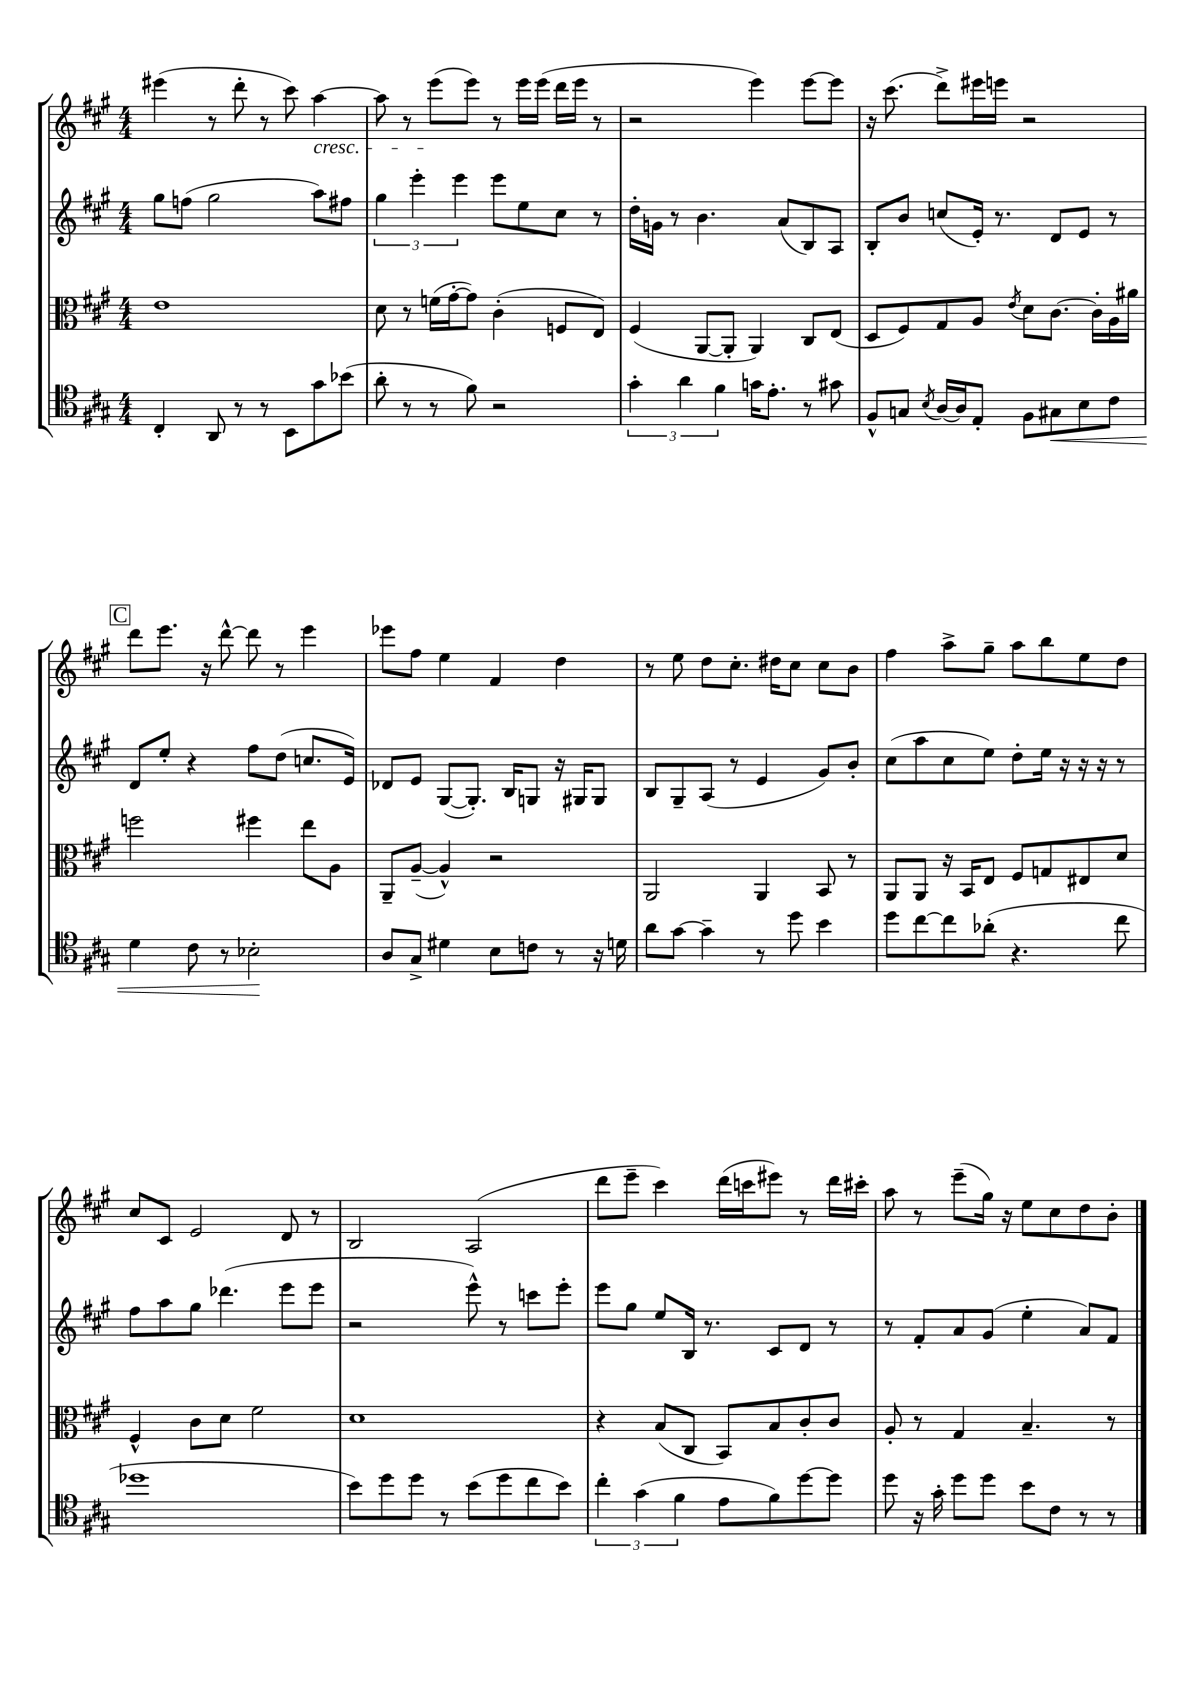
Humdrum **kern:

**kern	**dynam	**kern	**kern	**kern
*part4	*part4	*part3	*part2	*part1
*staff4	*staff4	*staff3	*staff2	*staff1
*clefC4	*	*clefC3	*clefG2	*clefG2
*k[f#c#g#]	*	*k[f#c#g#]	*k[f#c#g#]	*k[f#c#g#]
*M4/4	*	*M4/4	*M4/4	*M4/4
=65	=65	=65	=65	=65
4C#'/	.	1e	8gg#\L	(4eee#X\
.	.	.	(8ffn\J	.
8AA/	.	.	2gg#\	8r
8r	.	.	.	8ddd'\
8r	.	.	.	8r
8BB\L	.	.	.	8ccc#\)
!	!	!	!	!LO:TX:b:i:t=cresc.
8g#\	.	.	8aa\L)	[4aa\
(8b-X\J	.	.	8ff#X\J	.
=66	=66	=66	=66	=66
8a'\	.	8d\	6gg#\	8aa\]
8r	.	8r	.	8r
.	.	.	6eee'\	.
8r	.	(16fn\LL	.	(8eee\L
.	.	[16g#'\J	.	.
.	.	.	6eee\	.
8f#\)	.	8g#\J])	.	8eee\J)
2r	.	(4c#'\	8eee\L	8r
.	.	.	8ee\	16eee\LL
.	.	.	.	(16eee\JJ
.	.	8Fn/L	8cc#\J	16ddd\LL
.	.	.	.	16eee\JJ
.	.	8E/J)	8r	8r
=67	=67	=67	=67	=67
6g#'\	.	(4F#/	16dd'\LL	2r
.	.	.	16gn\JJ	.
.	.	.	8r	.
6a\	.	.	.	.
.	.	[8AA/L	4.b\	.
6f#\	.	.	.	.
.	.	8AA'/J]	.	.
16gn\KL	.	4AA/)	.	4eee\)
8.e'\J	.	.	.	.
.	.	.	(8a/L	.
8r	.	8C#/L	8B/)	[8eee\L
8g#X\	.	(8E/J	8A/J	8eee\J]
=68	=68	=68	=68	=68
8F#^^/L	.	8D/L	8B'/L	16r
.	.	.	.	(8.ccc#\
8Gn/J	.	8F#/)	8b/J	.
8qB/	.	.	.	.
[16A/LL	.	8G#/	(8ccn/L	8ddd^\L)
16A/J]	.	.	.	.
8E'/J	.	8A/J	16e'/Jk)	16eee#X\L
.	.	.	8.r	16eeen\JJ
.	.	8qe/	.	.
8F#\L	.	8d\L	.	2r
!	!LO:HP:b	!	!	!
8G#X\	<	[8.c#\J	8d/L	.
8B\	.	.	8e/J	.
.	.	16c#'\LL]	.	.
8c#\J	.	16A\	8r	.
.	.	16a#X\JJ	.	.
!!LO:LB:g=z
!!LO:REH:place=s1:t=C
=69	=69	=69	=69	=69
4d\	.	2ffn\	8d/L	8ddd\L
.	.	.	8ee'/J	8.eee\J
8c#\	.	.	4r	.
.	.	.	.	16r
8r	.	.	.	[8ddd^^\
2B-X'\	.	4ff#X\	8ff#\L	8ddd\]
.	.	.	(8dd\J	8r
.	.	8ee\L	8.ccn/L	4eee\
.	.	8A\J	.	.
.	.	.	16e/Jk)	.
.	[	.	.	.
=70	=70	=70	=70	=70
8A/L	.	8AA~/L	8d-X/L	8eee-X\L
8G#^/J	.	([8A~/J	8e/J	8ff#\J
4d#X\	.	4A^^/])	([8G#/L	4ee\
.	.	.	8.G#'/J])	.
8B\L	.	2r	.	4f#/
.	.	.	16B/KL	.
8cn\J	.	.	8Gn/J	.
8r	.	.	16r	4dd\
.	.	.	16G#X/KL	.
16r	.	.	8G#/J	.
16dn\	.	.	.	.
=71	=71	=71	=71	=71
8a\L	.	2AA/	8B/L	8r
[8g#\J	.	.	8G#~/	8ee\
4g#~\]	.	.	(8A/J	8dd\L
.	.	.	8r	8.cc#'\J
8r	.	4AA/	4e/	.
.	.	.	.	16dd#X\KL
8dd\	.	.	.	8cc#\J
4b\	.	8BB/	8g#/L)	8cc#\L
.	.	8r	8b'/J	8b\J
=72	=72	=72	=72	=72
8dd\L	.	8AA/L	(8cc#\L	4ff#\
[8cc#\	.	8AA/J	8aa\	.
8cc#\]	.	16r	8cc#\	8aa^\L
.	.	16BB/KL	.	.
(8a-X'\J	.	8E/J	8ee\J)	8gg#~\J
4.r	.	8F#/L	8dd'\L	8aa\L
.	.	8Gn/	16ee\Jk	8bb\
.	.	.	16r	.
.	.	8E#X/	16r	8ee\
.	.	.	16r	.
8cc#\	.	8d/J	8r	8dd\J
!!LO:LB:g=z
=73	=73	=73	=73	=73
1dd-X	.	4F#^^/	8ff#\L	8cc#/L
.	.	.	8aa\	8c#/J
.	.	8c#\L	8gg#\J	2e/
.	.	8d\J	(4.ddd-X\	.
.	.	2f#\	.	.
.	.	.	8eee\L	8d/
.	.	.	8eee\J	8r
=74	=74	=74	=74	=74
8b\L)	.	1d	2r	2B/
8dd\	.	.	.	.
8dd\J	.	.	.	.
8r	.	.	.	.
(8b\L	.	.	8eee^^\)	(2A/
8dd\	.	.	8r	.
8cc#\	.	.	8cccn\L	.
8b\J)	.	.	8eee'\J	.
=75	=75	=75	=75	=75
6cc#'\	.	4r	8eee\L	8ddd\L
.	.	.	8gg#\J	8eee~\J
(6g#\	.	.	.	.
.	.	(8B/L	8ee/L	4ccc#\)
6f#\	.	.	.	.
.	.	8C#/J	16B/Jk	.
.	.	.	8.r	.
8e\L	.	8BB/L)	.	(16ddd\LL
.	.	.	.	16cccn\J
8f#\)	.	8B/	8c#/L	8eee#X\J)
[8dd\	.	8c#'/	8d/J	8r
8dd\J]	.	8c#/J	8r	16ddd\LL
.	.	.	.	16ccc#X'\JJ
=76	=76	=76	=76	=76
8dd\	.	8A'/	8r	8aa\
16r	.	8r	8f#'/L	8r
16g#'\	.	.	.	.
8dd\L	.	4G#/	8a/	(8eee~\L
8dd\J	.	.	(8g#/J	16gg#\Jk)
.	.	.	.	16r
8b\L	.	4.B~/	4ee'\	8ee\L
8c#\J	.	.	.	8cc#\
8r	.	.	8a/L)	8dd\
8r	.	8r	8f#/J	8b'\J
==	==	==	==	==
*-	*-	*-	*-	*-
